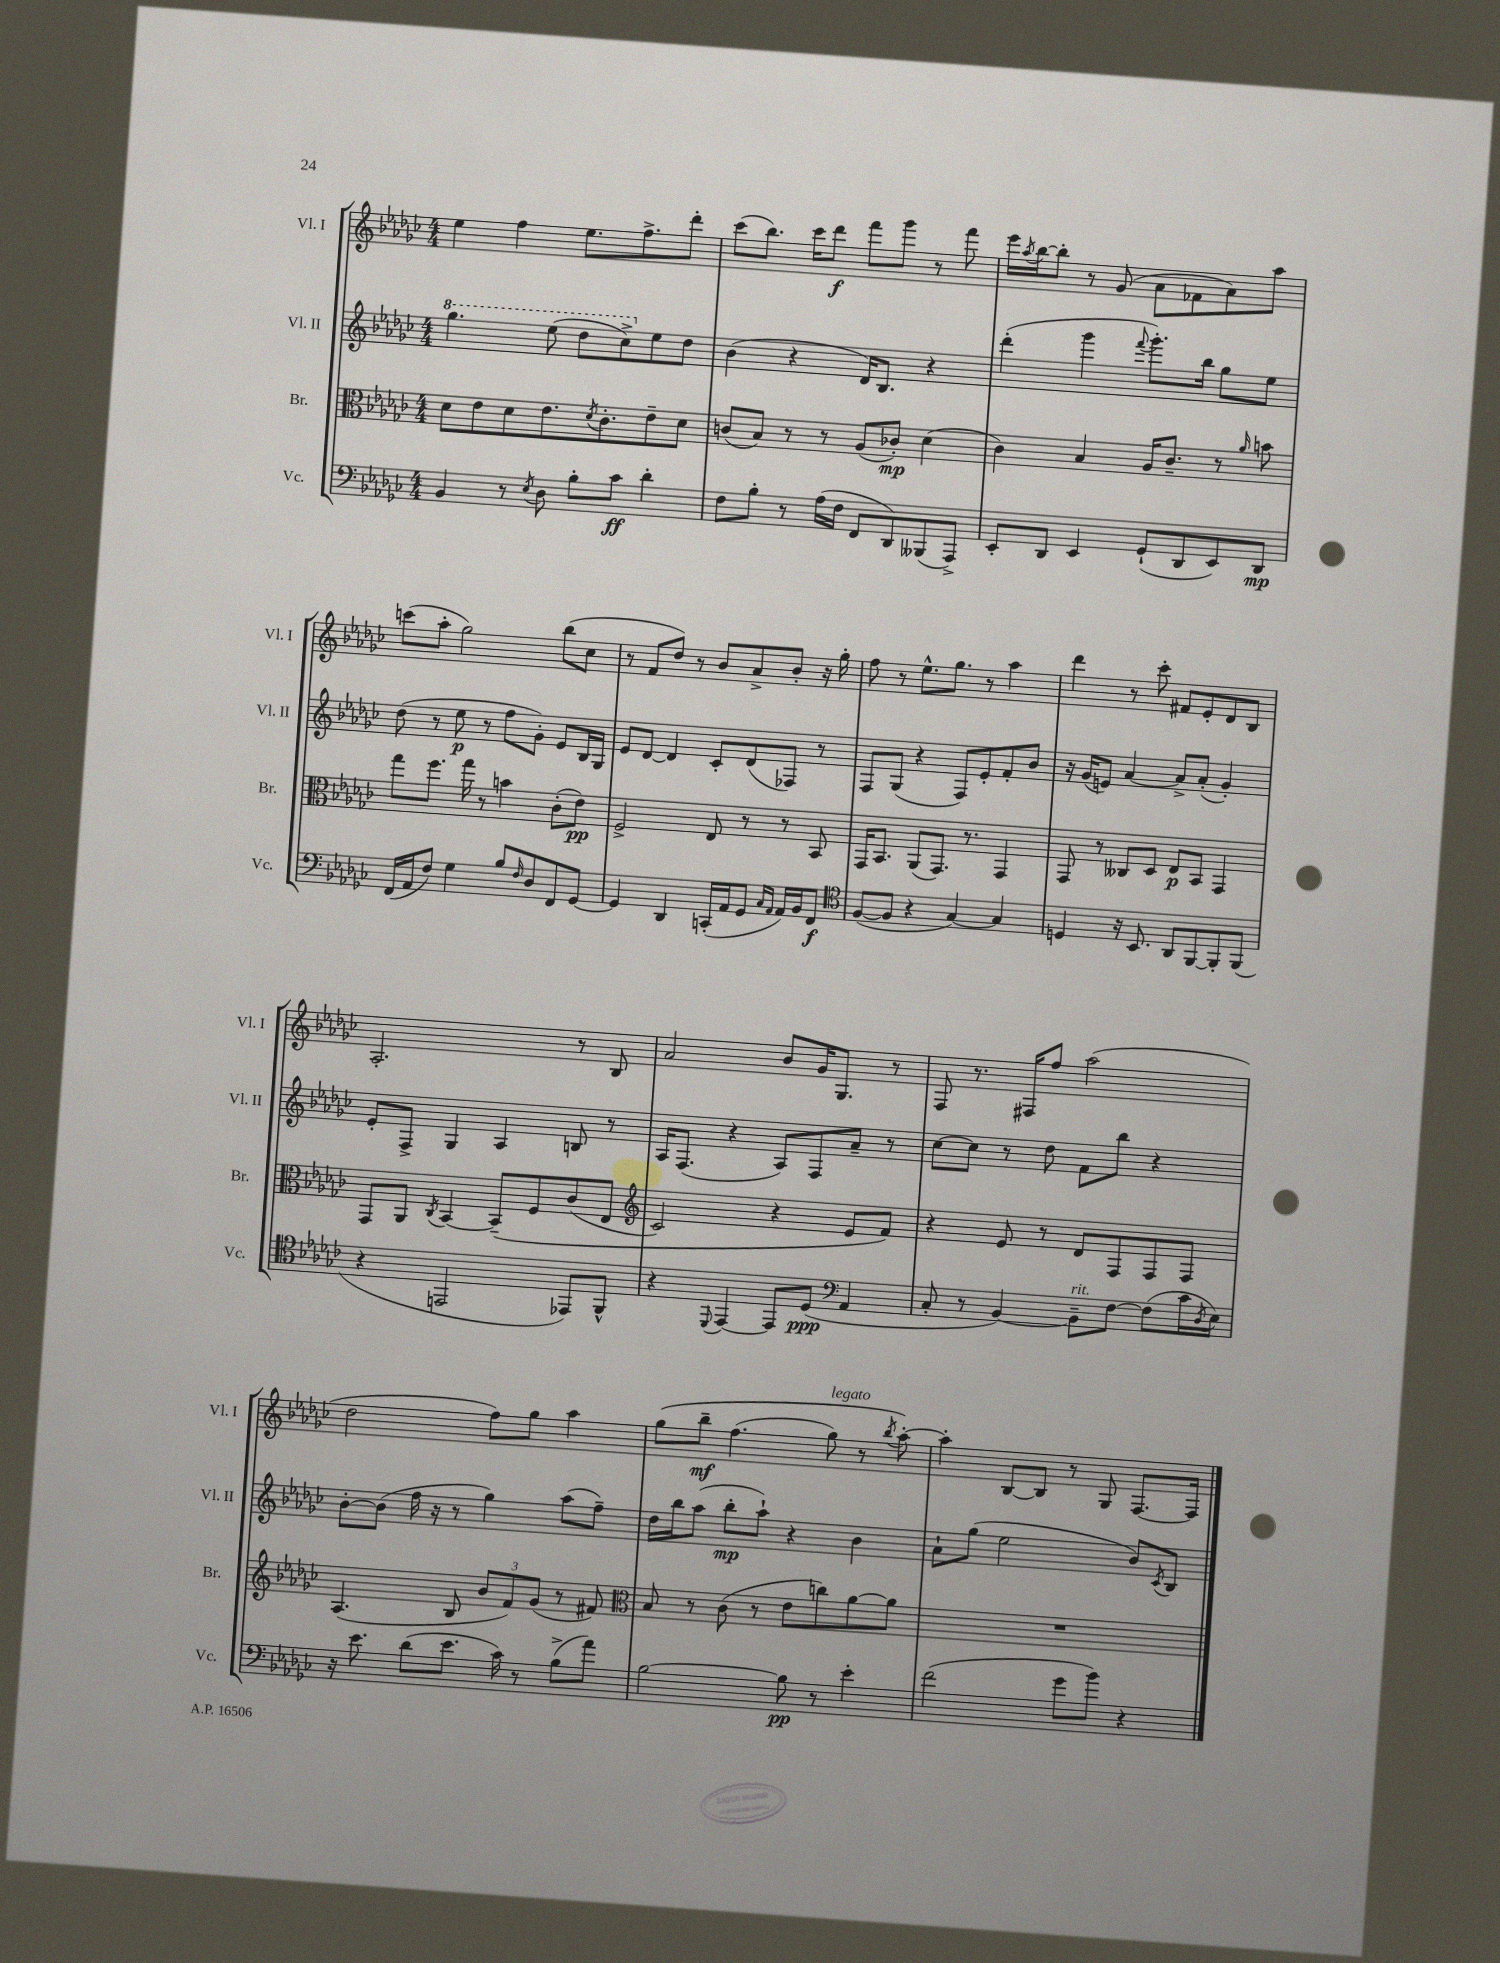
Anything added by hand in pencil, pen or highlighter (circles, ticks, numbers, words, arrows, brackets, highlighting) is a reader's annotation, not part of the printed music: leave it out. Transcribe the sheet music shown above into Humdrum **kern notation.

**kern	**dynam	**kern	**dynam	**kern	**dynam	**kern	**dynam
*part4	*part4	*part3	*part3	*part2	*part2	*part1	*part1
*staff4	*staff4	*staff3	*staff3	*staff2	*staff2	*staff1	*staff1
*I"Vc.	*	*I"Br.	*	*I"Vl. II	*	*I"Vl. I	*
*I'Vc.	*	*I'Br.	*	*I'Vl. II	*	*I'Vl. I	*
*clefF4	*	*clefC3	*	*clefG2	*	*clefG2	*
*k[b-e-a-d-g-c-]	*	*k[b-e-a-d-g-c-]	*	*k[b-e-a-d-g-c-]	*	*k[b-e-a-d-g-c-]	*
*M4/4	*	*M4/4	*	*M4/4	*	*M4/4	*
*	*	*	*	*8va	*	*	*
=31	=31	=31	=31	=31	=31	=31	=31
4BB-/	.	8d-\L	.	4.ggg-\	.	4ee-\	.
.	.	8e-\	.	.	.	.	.
8r	.	8d-\	.	.	.	4ff\	.
8qE-/	.	.	.	.	.	.	.
8D-\	.	8.e-\	.	(8eee-\	.	.	.
8B-'\L	.	.	.	8ddd-\L	.	8.ee-\L	.
.	.	8qd-/	.	.	.	.	.
.	.	8.c-'\	.	.	.	.	.
8c-\J	ff	.	.	8ccc-^\)	.	.	.
.	.	.	.	.	.	8.ff^\	.
*	*	*	*	*X8va	*	*	*
4d-'\	.	8e-~\	.	8ee-\	.	.	.
.	.	8d-\J	.	8dd-\J	.	8ddd-'\J	.
=32	=32	=32	=32	=32	=32	=32	=32
8F\L	.	(8cn/L	.	(4b-\	.	(8ccc-\L	.
8B-'\J	.	8B-/J)	.	.	.	8.bb-\J)	.
8r	.	8r	.	4r	.	.	.
.	.	.	.	.	.	16ccc-\KL	.
(16A-\LL	.	8r	.	.	.	8ddd-\J	f
16F\JJ	.	.	.	.	.	.	.
8FF/L	.	(8A-/L	.	16d-/KL)	.	8fff\L	.
.	.	.	.	8.B-/J	.	.	.
8DD-/)	.	8c-X'/J)	mp	.	.	8ggg-\J	.
(8BBB--X/	.	(4d-\	.	4r	.	8r	.
8AAA-^/J)	.	.	.	.	.	8fff\	.
=33	=33	=33	=33	=33	=33	=33	=33
8EE-'/L	.	4c-\)	.	(4ddd-'\	.	16eee-\LL	.
.	.	.	.	.	.	8qaa-/	.
.	.	.	.	.	.	[16bb-\J	.
8DD-/J	.	.	.	.	.	8bb-'\J]	.
4EE-/	.	4B-/	.	4ggg-\	.	8r	.
.	.	.	.	.	.	(8g-/	.
.	.	.	.	8qqfff/	.	.	.
(8GG-`/L	.	16A-/KL	.	8.ggg-'\L)	.	8a-\L	.
.	.	8.c-~/J	.	.	.	.	.
8DD-/	.	.	.	.	.	8f-X\	.
.	.	.	.	16bb-\Jk	.	.	.
8EE-/)	.	8r	.	8gg-\L	.	8a-\)	.
.	.	16qqa-/	.	.	.	.	.
8DD-/J	mp	8bn\	.	8ee-\J	.	8aa-\J	.
!!LO:LB:g=z
=34	=34	=34	=34	=34	=34	=34	=34
(16FF/LL	.	8gg-\L	.	(8dd-\	.	(8cccn\L	.
16AA-/J	.	.	.	.	.	.	.
8F/J)	.	8.ff\J	.	8r	.	8aa-'\J	.
4G-\	.	.	.	8ee-\	p	2gg-\)	.
.	.	16gg-\	.	.	.	.	.
.	.	8r	.	8r	.	.	.
8B-/L	.	4bn\	.	8ff\L	.	.	.
16qqF/	.	.	.	.	.	.	.
8D-/	.	.	.	8g-'\J)	.	.	.
8FF/	.	(8c-'\L	.	8e-/L	.	(8bb-\L	.
[8GG-/J	.	8e-\J)	pp	16B-/L	.	8cc-\J	.
.	.	.	.	16G-/JJ	.	.	.
=35	=35	=35	=35	=35	=35	=35	=35
4GG-/]	.	2F^/	.	8e-/L	.	8r	.
.	.	.	.	[8d-/J	.	8f/L	.
4DD-/	.	.	.	4d-/]	.	8dd-/J)	.
.	.	.	.	.	.	8r	.
(16CCn'/LL	.	8E-/	.	8c-'/L	.	8b-/L	.
16AA-/J	.	.	.	.	.	.	.
8GG-/J	.	8r	.	(8d-/	.	8a-^/	.
16qqC-/LL	.	.	.	.	.	.	.
16qqAA-/JJ	.	.	.	.	.	.	.
16AA-/LL)	.	8r	.	8F-X/J)	.	8b-'/J	.
16BB-/J	.	.	.	.	.	.	.
8FF/J	f	8BB-/	.	8r	.	16r	.
.	.	.	.	.	.	16gg-'\	.
=36	=36	=36	=36	=36	=36	=36	=36
*clefC4	*	*	*	*	*	*	*
([8F/L	.	16GG-/KL	.	8F/L	.	8ff\	.
.	.	8.BB-/J	.	.	.	.	.
8F/J]	.	.	.	(8G-/J	.	8r	.
4r	.	(8AA-/L	.	4r	.	8.ee-^^\L	.
.	.	8.GG-/J)	.	.	.	.	.
.	.	.	.	.	.	8.gg-\J	.
[4G-/)	.	.	.	8F/L)	.	.	.
.	.	8.r	.	.	.	.	.
.	.	.	.	8e-'/	.	8r	.
4G-/]	.	4GG-/	.	8f'/	.	4aa-\	.
.	.	.	.	8b-/J	.	.	.
=37	=37	=37	=37	=37	=37	=37	=37
4Dn/	.	8GG-/	.	16r	.	4ddd-\	.
.	.	.	.	(16g-/KL	.	.	.
.	.	8r	.	8en/J)	.	.	.
16r	.	8C--X/L	.	[4a-/	.	8r	.
8.BB-/	.	.	.	.	.	.	.
.	.	8D-/J	.	.	.	8ccc-'\	.
8AA-/L	.	8E-/L	p	8a-^/L]	.	8f#X/L	.
[8FF/	.	8BB-/J	.	(8a-'/J	.	8e-'/	.
8FF'/]	.	4GG-/	.	4g-'/)	.	8d-/	.
(8FF/J	.	.	.	.	.	8B-/J	.
!!LO:LB:g=z
=38	=38	=38	=38	=38	=38	=38	=38
4r	.	8GG-/L	.	8e-'/L	.	2.A-'/	.
.	.	8AA-/J	.	8F^/J	.	.	.
.	.	8qC-/	.	.	.	.	.
2EEn/	.	[4BB-/	.	4G-/	.	.	.
.	.	(8BB-~/L]	.	4A-/	.	.	.
.	.	8F/	.	.	.	.	.
8EE-X/L)	.	(8c-/	.	8Bn/	.	8r	.
8FF^^/J	.	8E-/J	.	8r	.	8B-/	.
=39	=39	=39	=39	=39	=39	=39	=39
*	*	*clefG2	*	*	*	*	*
4r	.	2c-/)	.	16A-/KL	.	2a-/	.
.	.	.	.	(8.F/J	.	.	.
8qqDD-/	.	.	.	.	.	.	.
[4EE-/	.	.	.	4r	.	.	.
8EE-/L]	.	4r	.	8A-/L)	.	8b-/L	.
(8D-/J	ppp	.	.	8F/	.	16g-/K	.
.	.	.	.	.	.	8.G-/J	.
*clefF4	*	*	*	*	*	*	*
4AA-/	.	8e-/L	.	8a-~/J	.	.	.
.	.	8f/J)	.	8r	.	8r	.
=40	=40	=40	=40	=40	=40	=40	=40
8C-'/	.	4r	.	[8cc-\L	.	8F/	.
8r	.	.	.	8cc-\J]	.	8.r	.
[4BB-/)	.	8e-/	.	8r	.	.	.
.	.	.	.	.	.	16F#X/KL	.
.	.	8r	.	8dd-\	.	8ff/J	.
!LO:TX:a:i:t=rit.	!	!	!	!	!	!	!
8BB-~\L]	.	8d-/L	.	8f\L	.	(2aa-\	.
[8F\J	.	8F/	.	8bb-\J	.	.	.
(8F\L]	.	8F/	.	4r	.	.	.
16c-\L	.	8F/J	.	.	.	.	.
8qD-/	.	.	.	.	.	.	.
16E-\JJ)	.	.	.	.	.	.	.
!!LO:LB:g=z
=41	=41	=41	=41	=41	=41	=41	=41
16r	.	(4.A-/	.	[8b-'\L	.	2dd-\	.
8.e-\	.	.	.	.	.	.	.
.	.	.	.	(8b-\J]	.	.	.
(8d-\L	.	.	.	16ff\	.	.	.
.	.	.	.	16r	.	.	.
8.e-\J	.	8B-/	.	8r	.	.	.
.	.	12b-/L	.	4gg-\)	.	8ff\L)	.
16c-\)	.	.	.	.	.	.	.
.	.	12f/)	.	.	.	.	.
8r	.	.	.	.	.	8gg-\J	.
.	.	(12g-/J	.	.	.	.	.
(8B-^\L	.	8r	.	(8aa-\L	.	4aa-\	.
8a-\J)	.	8f#X/)	.	8ff~\J)	.	.	.
=42	=42	=42	=42	=42	=42	=42	=42
*	*	*clefC3	*	*	*	*	*
[2B-\	.	8B-/	.	16dd-\LL	.	(8gg-\L	.
.	.	.	.	16bb-\J	.	.	.
.	.	8r	.	(8aa-\J	.	8bb-~\J	mf
.	.	(8c-\	.	8bb-'\L	mp	(4.ff\	.
.	.	8r	.	8aa-`\J)	.	.	.
8B-\]	pp	8e-\L	.	4r	.	.	.
!	!	!	!	!	!	!LO:TX:a:i:t=legato	!
8r	.	8ccn\)	.	.	.	8gg-\)	.
4e-'\	.	[8a-\	.	4b-\	.	8r	.
.	.	.	.	.	.	8qbb-/	.
.	.	8a-\J]	.	.	.	[8aa-'\)	.
=43	=43	=43	=43	=43	=43	=43	=43
(2f\	.	1r	.	8a-`\L	.	4aa-'\]	.
.	.	.	.	(8gg-\J	.	.	.
.	.	.	.	2ee-\	.	[8B-/L	.
.	.	.	.	.	.	8B-/J]	.
8g-\L	.	.	.	.	.	8r	.
8b-\J)	.	.	.	.	.	8G-/	.
4r	.	.	.	8b-/L)	.	[8.F/L	.
.	.	.	.	8qc-/	.	.	.
.	.	.	.	8B-/J	.	.	.
.	.	.	.	.	.	16F/Jk]	.
==	==	==	==	==	==	==	==
*-	*-	*-	*-	*-	*-	*-	*-
